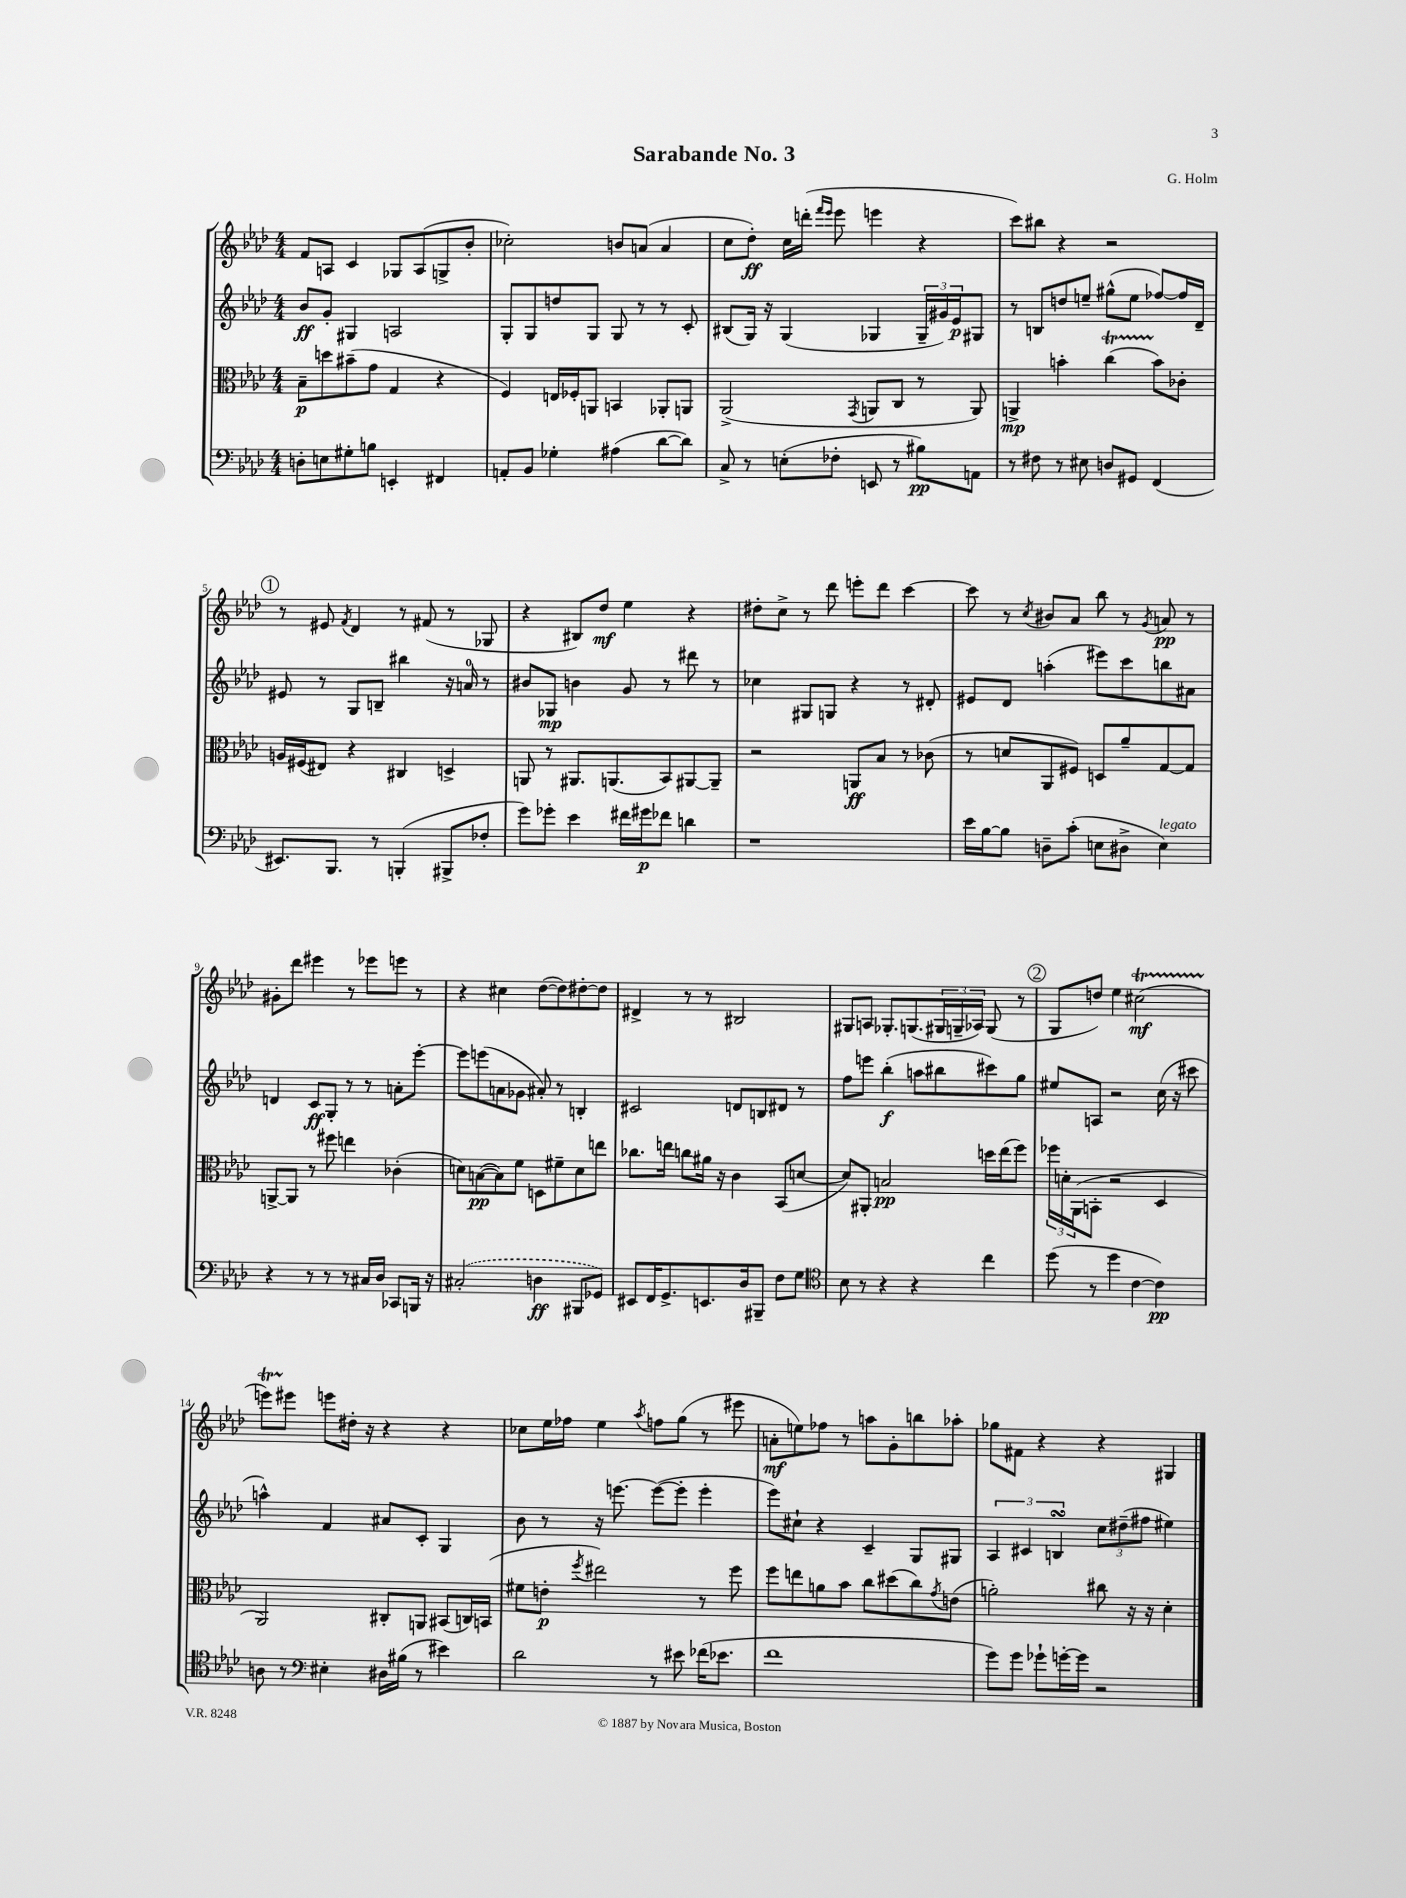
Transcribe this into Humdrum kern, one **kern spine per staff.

**kern	**kern	**kern	**kern
*staff4	*staff3	*staff2	*staff1
*clefF4	*clefC3	*clefG2	*clefG2
*k[b-e-a-d-]	*k[b-e-a-d-]	*k[b-e-a-d-]	*k[b-e-a-d-]
*M4/4	*M4/4	*M4/4	*M4/4
8D'	8B-~	8b-	8f
8E	8dd	8g'	8A
8G#'	(8b#~	4G#	4c
8B	8g	.	.
4EE'	4G	2A	8G-
.	.	.	(8A
4FF#	4r	.	8G^
.	.	.	8b-'
=	=	=	=
8AA'	4F)	8G'	2cc-')
8BB-	.	8G	.
4G-'	16E	8dd	.
.	16F-'	.	.
.	8AA	8G	.
(4A#	4BB	8G	8b
.	.	8r	(8a
[8d-	8AA-'	8r	4a
8d-])	8AA	8c'	.
=	=	=	=
8C^	(2AA-^	(8B#	8cc
8r	.	16G)	8dd-')
.	.	16r	.
(8E'	.	(4G	16cc
.	.	.	(16ddd'
.	.	.	16qqfff
.	.	.	16qqeee-
8F-'	.	.	8eee-
.	8qGG	.	.
8EE	8AA	4G-	4eee
8r	8C	.	.
8B#)	8r	24G-~	4r
.	.	24g#)	.
.	.	24e-	.
8AA	8AA)	8G#	.
=	=	=	=
8r	4AA^	8r	8ccc)
8F#	.	8B	8bb#
8r	4b'	8dd	4r
8E#	.	8ee~	.
8D	(4cc	(8gg#^^	2r
8GG#	.	8ee	.
(4FF	8b)	[8ff-)	.
.	8c-'	16ff-]	.
.	.	16d-~	.
=	=	=	=
8.EE#)	16A	8e#	8r
.	(16F#	.	.
.	8E#)	8r	8e#
8.BBB-	.	.	.
.	.	.	8qf
.	4r	8G	4d-
8r	.	8B~	.
(4BBB'	4C#	4bb#	8r
.	.	.	(8f#
8BBB#^	4D^	16r	8r
.	.	16a	.
8F-'	.	8r	8G-
=	=	=	=
8g)	8AA	8b#	4r
8g-'	8r	8G-	.
4e-	8.AA#	4b	8B#)
.	.	.	8dd-
.	(8.AA	.	.
16f#	.	8g	4ee-
16g#	.	.	.
8f-	8BB-)	8r	.
4d	[8AA#	8ddd#	4r
.	8AA#~]	8r	.
=	=	=	=
1r	2r	4cc-	8dd#'
.	.	.	8cc^
.	.	8G#	8r
.	.	8G	8ddd-
.	8AA	4r	8eee'
.	8B-	.	8ddd-
.	8r	8r	[4ccc
.	(8c-	8d#'	.
=	=	=	=
16e-	8r	8e#	8ccc]
[16B-	.	.	.
8B-]	8d	8d-	8r
.	.	.	8qcc
8D~	8AA-	(4aa'	8b#
(8c'	8F#)	.	8a-
8E	8D	8eee#)	8bb-
8D#^	8a-~	8ccc	8r
.	.	.	8qg
4E)	[8G	8bb	8a
.	8G]	8a#	8r
=	=	=	=
4r	[8AA^	4d	8g#'
.	8AA]	.	8ddd-
8r	8r	8c	4eee#
8r	8ff#	8G'	.
8r	4ee	8r	8r
16C#	.	8r	8eee-
16D-	.	.	.
8CC-	(4c-'	8a'	8eee
16BBB	.	[8eee-'	8r
16r	.	.	.
=	=	=	=
(2C#'	8d)	8eee-]	4r
.	([8B	(8eee	.
.	8B])	8a	4cc#
.	8f	8g-	.
4D	8D	8a#')	([8dd-
.	8f#~	8r	8dd-])
8BBB#	8d	4B'	[8dd#'
8GG-)	8ee	.	8dd#]
=	=	=	=
8EE#	8.cc-	2c#	4d#^
16FF	.	.	.
8.GG^	16ee	.	.
.	8cc	.	8r
8.EE	16a#	.	8r
.	16r	.	.
.	4c	8d	2B#
16D-	.	.	.
8BBB#~	.	8B	.
8F	(8BB-	8d#	.
8G	[8d	8r	.
=	=	=	=
*clefC4	*	*	*
8B-	8d])	8ff	8G#
8r	8AA#'	8eee	8A
4r	2B	(4bb-'	8.G-'
.	.	.	(8.G
4r	.	8aa	.
.	.	8bb#	24G#
.	.	.	24G~
.	.	.	24A-)
4cc	16dd	8ccc#)	(8G
.	(16ee-	.	.
.	8ff)	8gg	8r
=	=	=	=
(8dd-	24ff-	8ee#	8G
.	24d'	.	.
.	(24AA-	.	.
8r	8BB'	8A	8dd)
4dd-	2r	2r	4ee-
[4c	.	.	(2cc#
4c])	4D-	(16cc	.
.	.	16r	.
.	.	8ccc#	.
=	=	=	=
8A	2AA-)	4aa^^)	8eee)
8r	.	.	8eee#
*clefF4	*	*	*
4E#'	.	4f	8eee
.	.	.	16dd#'
.	.	.	16r
16D#	8C#'	8a#	4r
(16B#	.	.	.
8r	8AA	8c'	.
4e#)	(8BB#	4G	4r
.	16C)	.	.
.	(16BB	.	.
=	=	=	=
2d-	8f#	8b-	8cc-
.	8e'	8r	16ee-
.	.	.	16ff-
.	8qff	.	.
.	2ee#)	16r	4ee-
.	.	[8.eee	.
.	.	.	8qaa-
8r	.	(8eee_	8ff
8e#	.	8eee']	(8gg
(16f-	8r	4eee'	8r
8.e-	.	.	.
.	8ff	.	8eee#
=	=	=	=
1f	8ff	8eee-)	8a'
.	8ee	8cc#`	8ee)
.	8a	4r	8ff-
.	8b-	.	8r
.	8cc	4c~	8aa
.	(8dd#	.	8g'
.	8cc)	8G	8bb
.	8qg	.	.
.	(8e	8G#	8aa-'
=	=	=	=
8g)	2a')	6A-	8gg-
8g	.	.	8f#
.	.	6c#	.
8g-`	.	.	4r
.	.	6B	.
[16g'	.	.	.
16g]	.	.	.
2r	8cc#	12cc	4r
.	.	(12dd#~	.
.	16r	.	.
.	.	12ff#	.
.	16r	.	.
.	4d-'	4ee#)	4G#
==	==	==	==
*-	*-	*-	*-
